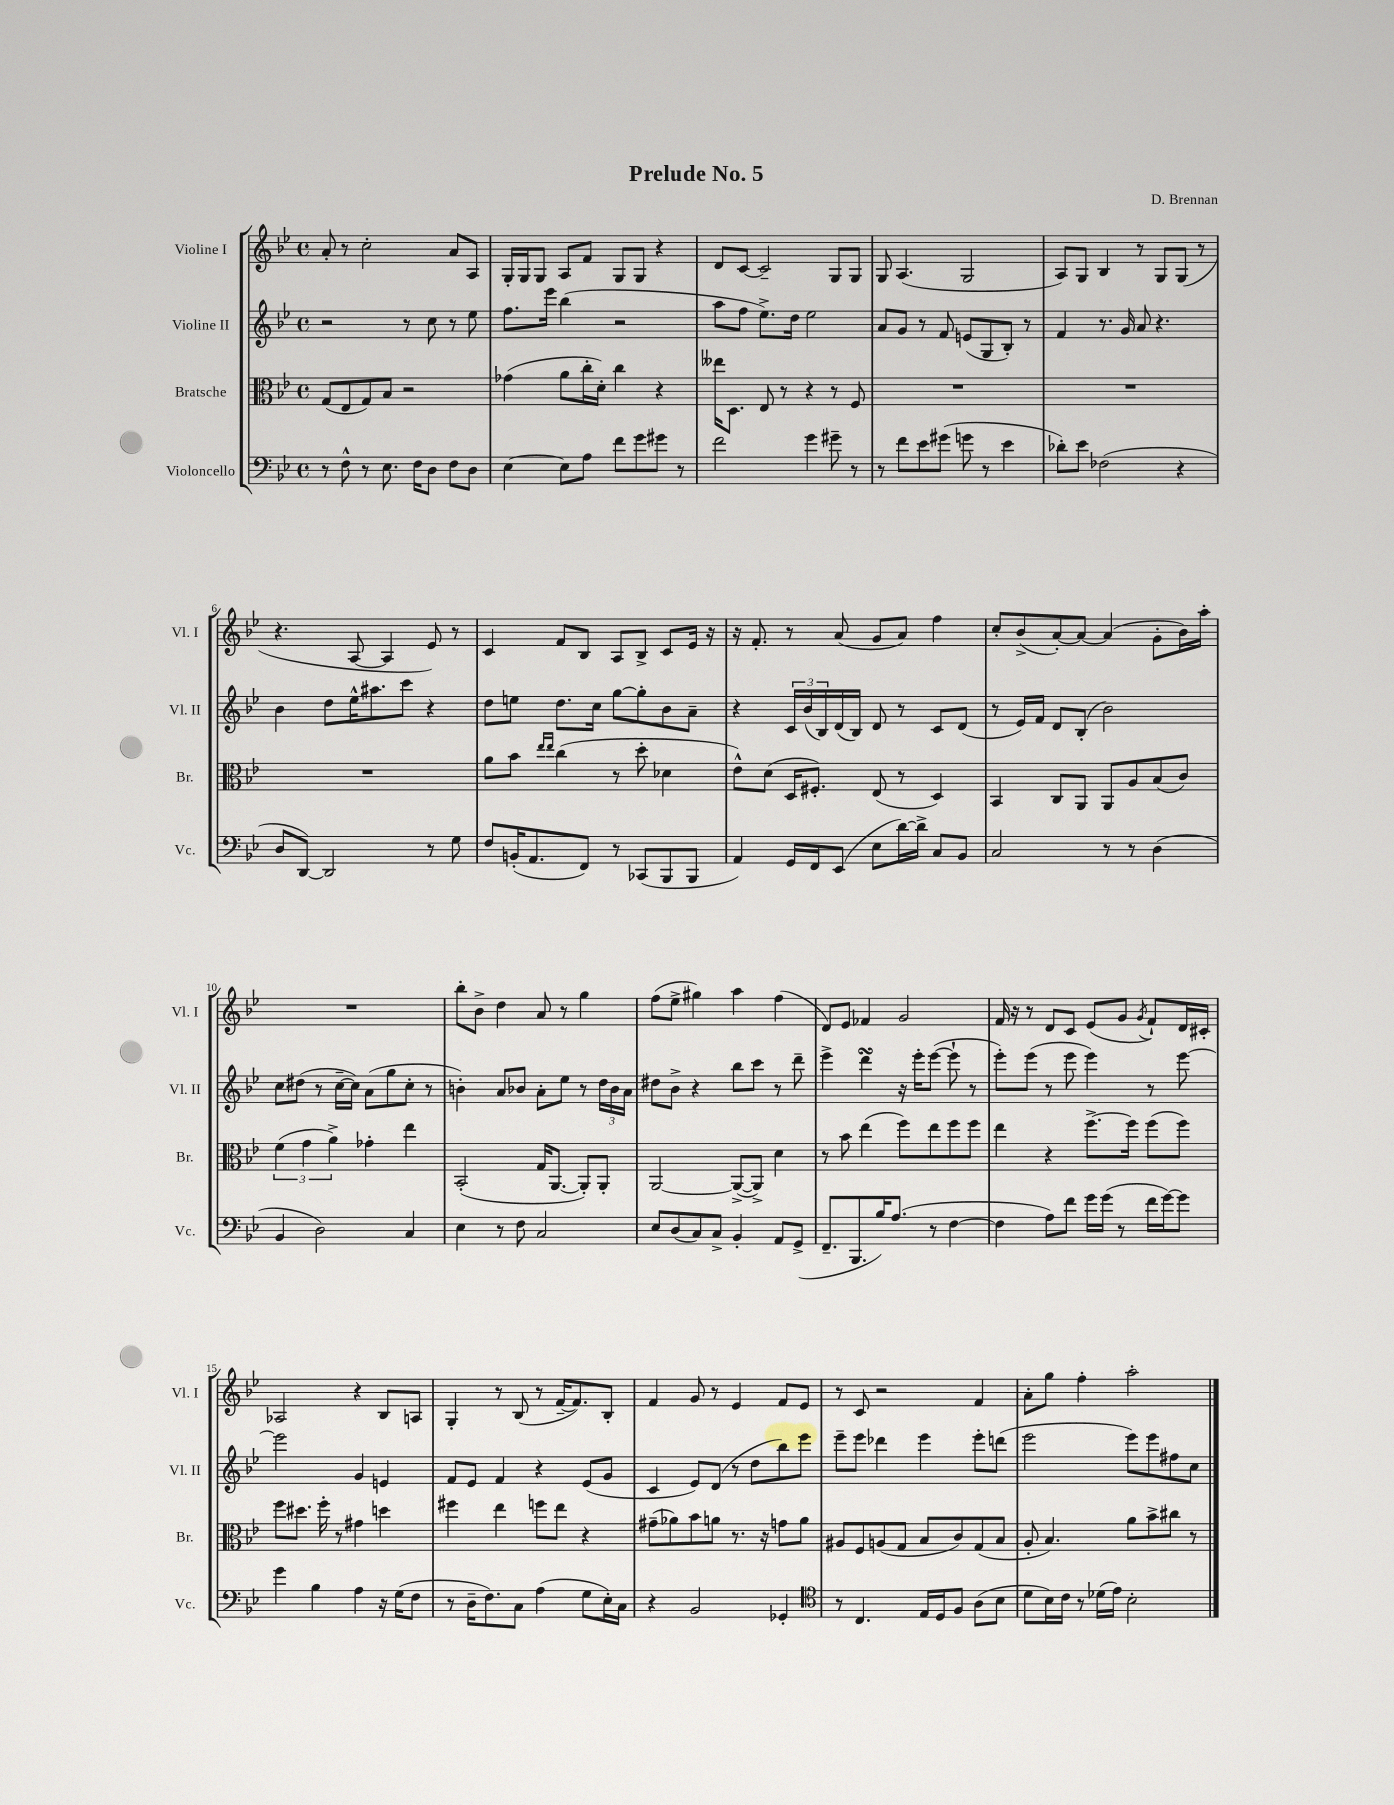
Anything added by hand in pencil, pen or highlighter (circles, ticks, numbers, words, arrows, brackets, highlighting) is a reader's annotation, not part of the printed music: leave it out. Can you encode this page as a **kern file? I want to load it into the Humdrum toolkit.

**kern	**kern	**kern	**kern
*part4	*part3	*part2	*part1
*staff4	*staff3	*staff2	*staff1
*I"Violoncello	*I"Bratsche	*I"Violine II	*I"Violine I
*I'Vc.	*I'Br.	*I'Vl. II	*I'Vl. I
*clefF4	*clefC3	*clefG2	*clefG2
*k[b-e-]	*k[b-e-]	*k[b-e-]	*k[b-e-]
*M4/4	*M4/4	*M4/4	*M4/4
*met(c)	*met(c)	*met(c)	*met(c)
=1	=1	=1	=1
8r	(8G/L	2r	8a'/
8F^^\	8E-/	.	8r
8r	8G/)	.	2cc'\
8.E-\	8B-/J	.	.
.	2r	8r	.
16F\KL	.	.	.
8D\J	.	8cc\	.
8F\L	.	8r	8a/L
8D\J	.	8ee-\	8A/J
=2	=2	=2	=2
[4E-\	(4g-X\	8.ff\L	16G'/LL
.	.	.	16G/J
.	.	.	8G/J
.	.	16eee-\Jk	.
8E-\L]	8a\L	(4bb-\	8A/L
8A\J	16cc'\L	.	8f/J
.	16d'\JJ)	.	.
8f\L	4cc\	2r	8G/L
8g\	.	.	8G/J
8g#X\J	4r	.	4r
8r	.	.	.
=3	=3	=3	=3
2f\	16ee--X\KL	8aa\L	8d/L
.	8.D\J	.	.
.	.	8ff\J	[8c/J
.	8E-/	8.ee-^\L)	2c~/]
.	8r	.	.
.	.	16dd\Jk	.
4g\	4r	2ee-\	.
8g#X~\	8r	.	8G/L
8r	8F/	.	8G/J
=4	=4	=4	=4
8r	1r	8a/L	8G/
8f\L	.	8g/J	(4.A/
8e-\	.	8r	.
(8g#X\J	.	8f/	.
8gn\	.	(8en/L	2G/
8r	.	8G/	.
4e-\	.	8B-'/J)	.
.	.	8r	.
=5	=5	=5	=5
8d-X'\L)	1r	4f/	8A/L)
8e-\J	.	.	8G/J
(2F-X\	.	8.r	4B-/
.	.	16g/	.
.	.	8a/	8r
.	.	4.r	8G/L
4r	.	.	(8G/J
.	.	.	8r
!!LO:LB:g=z
=6	=6	=6	=6
8D/L	1r	4b-\	4.r
[8DD/J)	.	.	.
2DD/]	.	8dd\L	.
.	.	16ee-^^\K	[8A/
.	.	8.aa#X\	.
.	.	.	4A/]
.	.	8ccc\J	.
8r	.	4r	8e-/)
8G\	.	.	8r
=7	=7	=7	=7
8F/L	8a\L	8dd\L	4c/
(16BBn'/K	8b-\J	8een\J	.
8.AA/	.	.	.
.	16qqee-/LL	.	.
.	16qqee-/JJ	.	.
.	(4cc\	8.dd\L	8f/L
8FF/J)	.	.	8B-/J
.	.	16cc\Jk	.
8r	8r	[8gg\L	8A/L
(8CC-X/L	8dd'\	8gg'\]	8B-^/J
8BBB-/	4d-X\	8b-\	8c/L
8BBB-/J	.	8a~\J	16e-/Jk
.	.	.	16r
=8	=8	=8	=8
4AA/)	8e-^^\L)	4r	16r
.	.	.	8.f'/
.	(8d\J	.	.
16GG/LL	16D/KL	24c/LL	8r
.	.	(24b-/	.
16FF/J	8.F#X'/J)	.	.
.	.	24B-/)	.
(8EE-/J	.	(16d/	(8a/
.	.	16B-/JJ)	.
8E-\L	(8E-/	8d/	8g/L
[16d\L)	8r	8r	8a/J)
16d^\JJ]	.	.	.
8C/L	4D/)	8c/L	4ff\
8BB-/J	.	(8d/J	.
=9	=9	=9	=9
2C/	4BB-/	8r	8cc'/L
.	.	16e-/LL)	(8b-^/
.	.	16f/JJ	.
.	8C/L	8d/L	[8a'/)
.	8AA/J	(8B-'/J	8a/J_
8r	8AA/L	2b-\)	(4a/]
8r	8A/	.	.
(4D\	(8B-/	.	8g'\L
.	8c/J)	.	16b-\L)
.	.	.	16aa'\JJ
!!LO:LB:g=z
=10	=10	=10	=10
4BB-/	(6f\	8cc\L	1r
.	.	(8dd#X\J	.
.	6g\	.	.
2D\)	.	8r	.
.	6a^\)	.	.
.	.	[16cc~\LL	.
.	.	16cc\JJ])	.
.	4g-X'\	(8a\L	.
.	.	8gg\	.
4C/	4ee-\	8cc'\J	.
.	.	8r	.
=11	=11	=11	=11
4E-\	(2BB-'/	4bn'\)	8bb-'\L
.	.	.	8b-^\J
8r	.	8a/L	4dd\
8F\	.	8b-X/J	.
2C/	16G/KL	8a'\L	8a/
.	[8.AA/J	.	.
.	.	8ee-\J	8r
.	8AA'/L])	8r	4gg\
.	8AA'/J	24dd\LL	.
.	.	24b-\	.
.	.	24a\JJ	.
=12	=12	=12	=12
8E-/L	[2AA/	8dd#X\L	(8ff\L
(8D/	.	8b-^\J	8ee-^\J
8C/)	.	4r	4gg#X\)
8C^/J	.	.	.
4BB-'/	(8AA^/L_	8bb-\L	4aa\
.	8AA^/J])	8ccc\J	.
8AA/L	4d\	8r	(4ff\
(8GG^/J	.	8ddd~\	.
=13	=13	=13	=13
8.FF~/L	8r	4eee-^\	8d/L)
.	8b-\	.	8e-/J
8.BBB-/	.	.	.
.	(4ee-\	4dddsSsS\	4f-X/
16B-/K)	.	.	.
(8.A/J	.	.	.
.	8ff\L)	16r	2g/
.	.	16eee-'\KL	.
8r	8ee-\	([8eee-\J	.
[4F\	8ff\	8eee-`\]	.
.	8ff\J	8r	.
=14	=14	=14	=14
4F\]	4ee-\	8eee-'\L)	16f/
.	.	.	16r
.	.	(8eee-\J	8r
8A\L)	4r	8r	8d/L
8f\J	.	8eee-\	8c/J
16g\LL	[8.ff^\L	4eee-\)	(8e-/L
(16g\JJ	.	.	.
8r	.	.	8g/J
.	16ff\Jk]	.	.
.	.	.	8qg/
16f\LL	(8ff\L	8r	8f`/L)
[16g\J)	.	.	.
8g\J]	8ff\J)	[8eee-\	16d/L
.	.	.	16c#X'/JJ
!!LO:LB:g=z
=15	=15	=15	=15
4g\	8ff\L	2eee-\]	2A-X/
.	8.dd#X\J	.	.
4B-\	.	.	.
.	16ff'\	.	.
.	8r	.	.
4A\	4g#X\	4g/	4r
16r	4ddn\	4en/	8B-/L
(16G\KL	.	.	.
8F\J	.	.	8An/J
=16	=16	=16	=16
8r	4ff#X\	8f/L	4G'/
16D~\KL	.	8e-/J	.
8.F\)	.	.	.
.	4ee-\	4f/	8r
8C\J	.	.	(8B-/
(4A\	8ffn\L	4r	8r
.	8ee-\J	.	[16f~/KL
.	.	.	8.f/])
8G\L	4r	(8e-/L	.
16E-'\L)	.	8g/J	8B-'/J
16C\JJ	.	.	.
=17	=17	=17	=17
4r	(8g#X~\L	4c/	4f/
.	8a-X\)	.	.
2BB-/	8b-\	8e-/L)	8g/
.	8an\J	(8d/J	8r
.	8.r	8r	4e-/
.	.	8dd\L	.
.	16r	.	.
4GG-X'/	8gn\L	8bb-\)	8f/L
.	8a\J	8eee-\J	8e-/J
=18	=18	=18	=18
*clefC4	*	*	*
8r	8A#X/L	8eee-~\L	8r
4.C/	8F/	8eee-\J	8c/
.	(8An/	4ddd-X\	2r
.	8G/J	.	.
16E-/LL	8B-/L	4eee-\	.
16D/J	.	.	.
8F/J	8c/)	.	.
(8A\L	(8G/	8eee-'\L	4f/
8B-\J	8B-/J	(8dddn\J	.
=19	=19	=19	=19
8d\L	8A'/	2eee-\	8a'\L
16B-\L)	4.B-/)	.	8gg\J
16c\JJ	.	.	.
8r	.	.	4ff'\
(16d-X\LL	.	.	.
16e-\JJ)	.	.	.
2B-'\	8a\L	8eee-\L)	2aa'\
.	8b-^\	8eee-\	.
.	8cc#X\J	8ff#X\	.
.	8r	8cc\J	.
==	==	==	==
*-	*-	*-	*-
